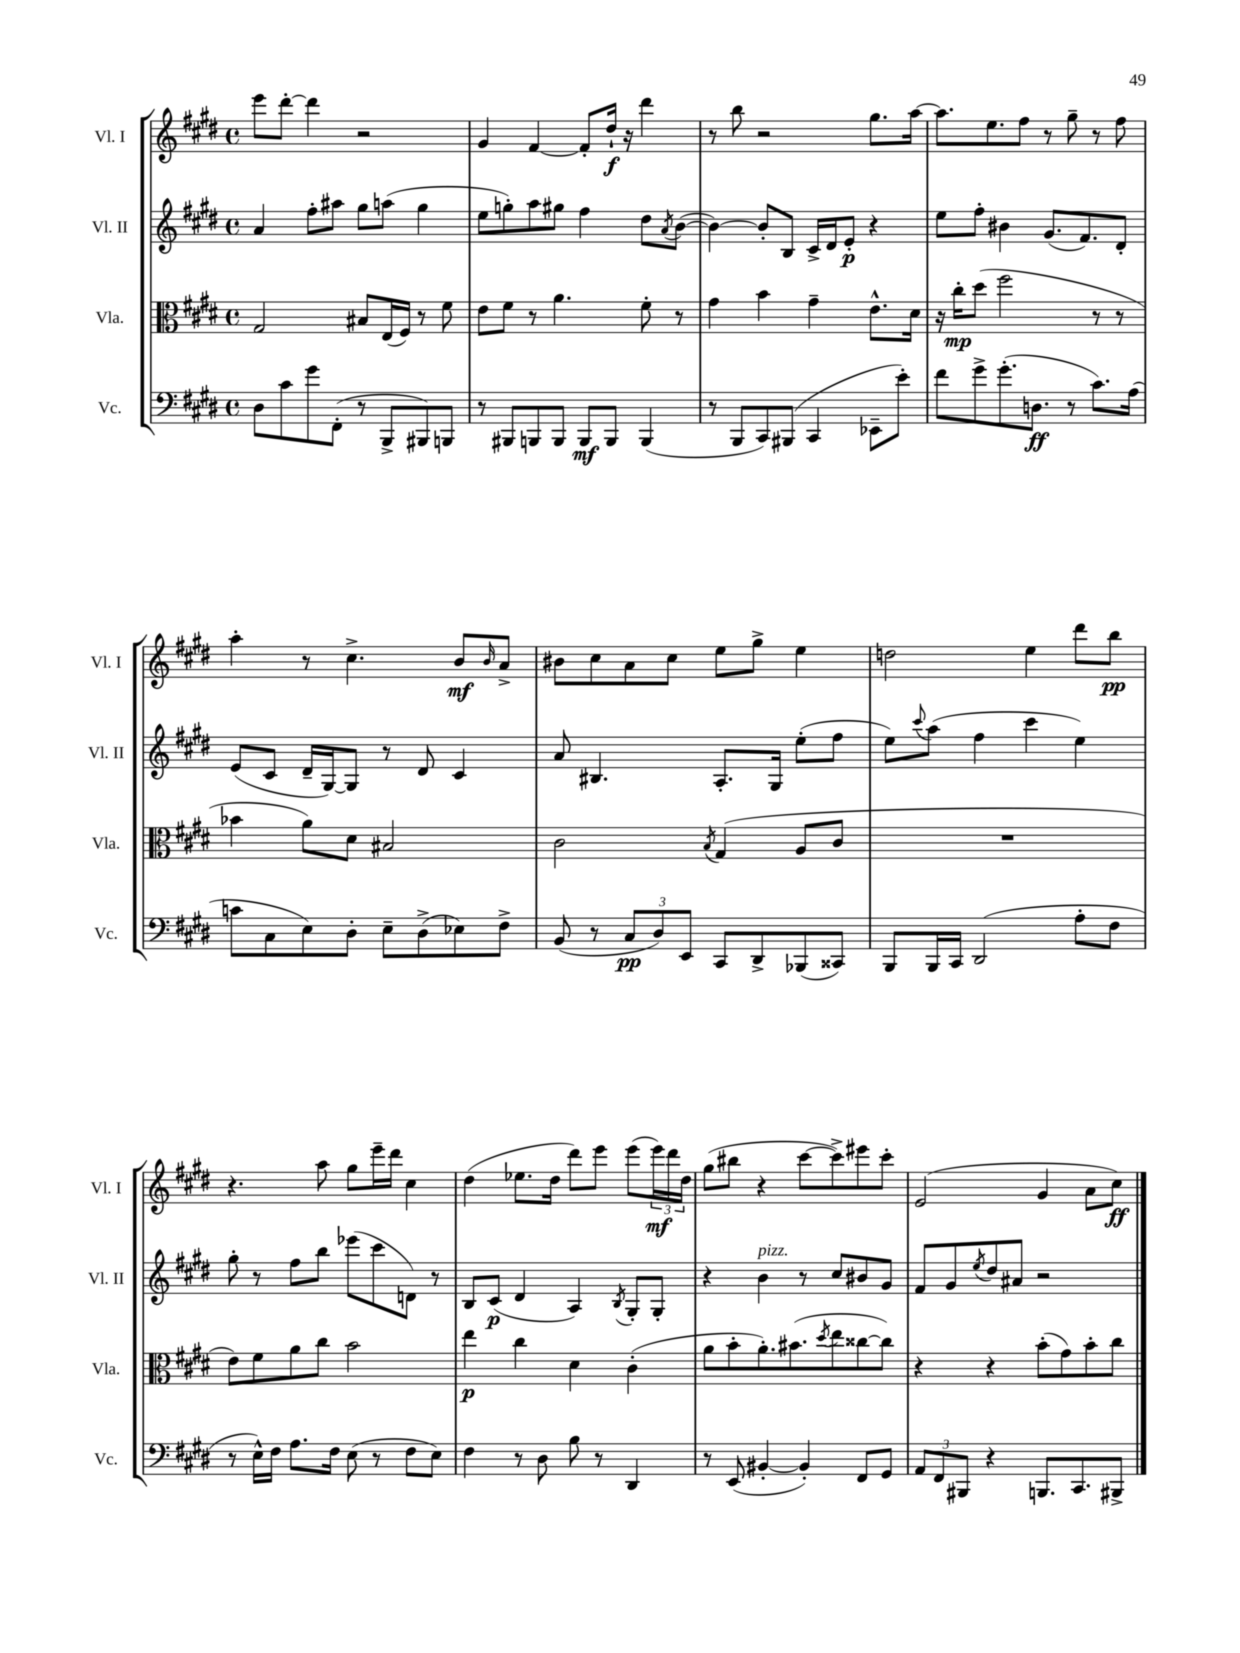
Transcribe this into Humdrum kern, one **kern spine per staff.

**kern	**kern	**kern	**kern
*staff4	*staff3	*staff2	*staff1
*clefF4	*clefC3	*clefG2	*clefG2
*k[f#c#g#d#]	*k[f#c#g#d#]	*k[f#c#g#d#]	*k[f#c#g#d#]
*M4/4	*M4/4	*M4/4	*M4/4
*met(c)	*met(c)	*met(c)	*met(c)
8D#	2G#	4a	8eee
8c#	.	.	[8ddd#'
8g#	.	8ff#'	4ddd#]
(8FF#'	.	8aa#	.
8r	8B#	8gg#	2r
8BBB^	(16E	(8aa	.
.	16F#)	.	.
8BBB#)	8r	4gg#	.
8BBB	8f#	.	.
=	=	=	=
8r	8e	8ee	4g#
8BBB#	8f#	8gg')	.
8BBB	8r	8aa	[4f#
8BBB	4.a	8gg#	.
8BBB	.	4ff#	8f#']
8BBB	.	.	16dd#`
.	.	.	16r
(4BBB	8f#'	8dd#	4ddd#
.	.	8qa	.
.	8r	([8b	.
=	=	=	=
8r	4g#	4b_)	8r
8BBB	.	.	8bb
8CC#)	4b	8b']	2r
(8BBB#	.	8B	.
4CC#	4g#~	16c#^	.
.	.	16d#	.
.	.	8e'	.
8EE-~	8.e^^	4r	8.gg#
8e')	.	.	.
.	16d#	.	[16aa
=	=	=	=
8f#	16r	8ee	8.aa]
.	16cc#'	.	.
8g#^	(8dd#	8ff#'	.
.	.	.	8.ee
(8.g#'	2ff#	4b#	.
.	.	.	8ff#
8.D	.	.	.
.	.	(8.g#	8r
8r	.	.	8gg#~
.	.	8.f#)	.
8.c#)	8r	.	8r
.	8r	8d#'	8ff#
(16A	.	.	.
=	=	=	=
8c	4b-	(8e	4aa'
8C#	.	8c#	.
8E)	8a)	16d#~	8r
.	.	[16G#)	.
8D#'	8d#	8G#]	4.cc#^
8E~	2B#	8r	.
(8D#^	.	8d#	.
8E-)	.	4c#	8b
.	.	.	16qqb
8F#^	.	.	8a^
=	=	=	=
(8BB	2c#	8a	8b#
8r	.	4.B#	8cc#
12C#	.	.	8a
12D#)	.	.	.
.	.	.	8cc#
12EE	.	.	.
.	8qB	.	.
8CC#	(4G#	8.A'	8ee
8DD#^	.	.	8gg#^
.	.	16G#	.
(8BBB-	8A	(8ee'	4ee
8CC##)	8c#	8ff#	.
=	=	=	=
8BBB	1r	8ee)	2dd
.	.	8qqccc#	.
16BBB	.	(8aa	.
16CC#	.	.	.
(2DD#	.	4ff#	.
.	.	4ccc#	4ee
8A'	.	4ee)	8ddd#
8F#	.	.	8bb
=	=	=	=
8r	8e)	8gg#'	4.r
16E^^)	8f#	8r	.
16F#	.	.	.
8.A	8a	8ff#	.
.	8cc#	8bb	8aa
16F#	.	.	.
(8E	2b	(8eee-	8gg#
8r	.	8ccc#	16eee~
.	.	.	16ddd#
8F#	.	8d)	4cc#
8E)	.	8r	.
=	=	=	=
4F#	4ee	8B	(4dd#
.	.	(8c#	.
8r	4cc#	4d#	8.ee-
8D#	.	.	.
.	.	.	16dd#
8B	4d#	4A)	8ddd#)
8r	.	.	8eee
.	.	8qB	.
4DD#	(4c#'	8G#'	(8eee
.	.	8G#'	24eee)
.	.	.	24ddd#
.	.	.	24dd#
=	=	=	=
8r	8a	4r	(8gg#
(8EE	8b'	.	8bb#
[4BB#'	8.a')	4b	4r
.	(8.b#	.	.
4BB#'])	.	8r	[8ccc#
.	8qdd#	.	.
.	8ee	8cc#	8ccc#^])
8FF#	[8cc##	8b#	8eee#
8GG#	8cc##])	8g#	8ccc#'
=	=	=	=
12AA	4r	8f#	(2e
12FF#	.	.	.
.	.	8g#	.
12BBB#	.	.	.
.	.	8qee	.
4r	4r	8dd#	.
.	.	8a#	.
8.BBB	(8b'	2r	4g#
.	8g#)	.	.
8.CC#	.	.	.
.	8b'	.	8a
8BBB#^	8cc#	.	8cc#)
==	==	==	==
*-	*-	*-	*-
